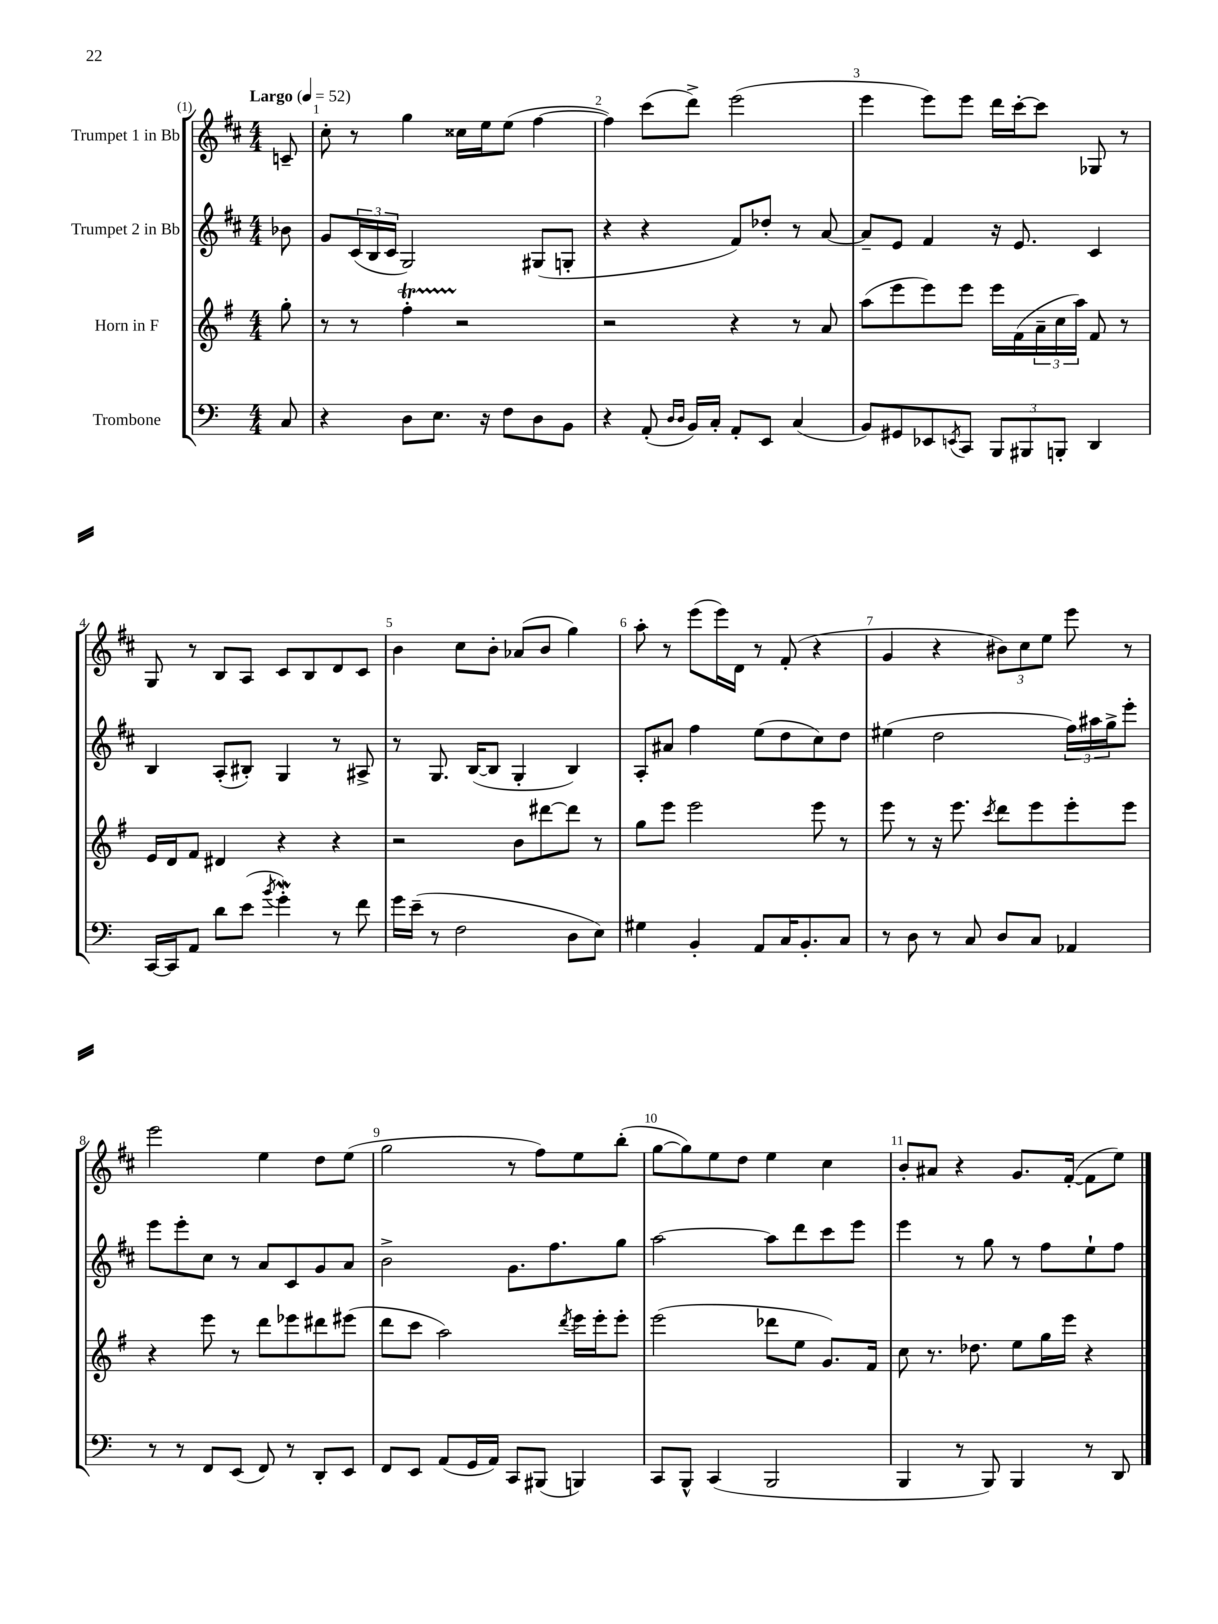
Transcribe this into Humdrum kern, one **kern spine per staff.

**kern	**kern	**kern	**kern
*part4	*part3	*part2	*part1
*staff4	*staff3	*staff2	*staff1
*I"Trombone	*I"Horn in F	*I"Trumpet 2 in Bb	*I"Trumpet 1 in Bb
*clefF4	*clefG2	*clefG2	*clefG2
*k[]	*k[f#]	*k[f#c#]	*k[f#c#]
*M4/4	*M4/4	*M4/4	*M4/4
*MM52	*MM52	*MM52	*MM52
=	=	=	=
!	!	!	!LO:TX:a:B:t=Largo
8C/	8gg'\	8b-X\	8cn~/
=1	=1	=1	=1
4r	8r	8g/L	8cc#'\
.	8r	(24c#/L	8r
.	.	24B/	.
.	.	24c#/JJ	.
8D\L	4ff#t'\	2G/)	4gg\
8.E\J	.	.	.
.	2r	.	16cc##X\LL
16r	.	.	16ee\J
8F\L	.	.	(8ee\J
8D\	.	(8G#X/L	[4ff#\
8BB\J	.	8Gn'/J	.
=2	=2	=2	=2
4r	2r	4r	4ff#\])
(8AA'/	.	4r	(8ccc#\L
16qqD/LL	.	.	.
16qqD/JJ	.	.	.
16BB/LL)	.	.	8ddd^\J)
16C'/JJ	.	.	.
8AA'/L	4r	8f#/L)	(2eee\
8EE/J	.	8dd-X'/J	.
(4C/	8r	8r	.
.	8a/	[8a/	.
=3	=3	=3	=3
8BB/L)	(8aa\L	8a~/L]	4eee\
8GG#X/	8eee\	8e/J	.
8EE-X/	8eee\)	4f#/	8eee\L)
8qEEn/	.	.	.
8CC/J	8eee\J	.	8eee\J
12BBB/L	16eee\LL	16r	16ddd\LL
.	(16f#\	8.e/	[16ccc#'\J
12BBB#X/	.	.	.
.	24a~\	.	8ccc#\J]
12BBBn'/J	24cc\	.	.
.	24aa\JJ)	.	.
4DD/	8f#/	4c#/	8G-X/
.	8r	.	8r
!!LO:LB:g=z
=4	=4	=4	=4
[16CC/LL	16e/LL	4B/	8G/
16CC/J]	16d/J	.	.
8AA/J	8f#/J	.	8r
8d\L	4d#X/	(8A'/L	8B/L
(8e\J	.	8B#X'/J)	8A/J
8qb/	.	.	.
4gW'\)	4r	4G/	8c#/L
.	.	.	8B/
8r	4r	8r	8d/
8f\	.	8A#X^/	8c#/J
=5	=5	=5	=5
16g\LL	2r	8r	4b\
(16e~\JJ	.	.	.
8r	.	8.G/	.
2F\	.	.	8cc#\L
.	.	([16B/KL	.
.	.	8B/J]	8b'\J
.	8b\L	4G'/	(8a-X/L
.	[8ddd#X\	.	8b/J
8D\L	8ddd#\J]	4B/)	4gg\)
8E\J)	8r	.	.
=6	=6	=6	=6
4G#X\	8gg\L	8A'/L	8aa'\
.	8eee\J	8a#X/J	8r
4BB'/	2eee\	4ff#\	(8eee\L
.	.	.	16eee\L)
.	.	.	16d\JJ
8AA/L	.	(8ee\L	8r
16C/K	.	8dd\	(8f#'/
8.BB'/	.	.	.
.	8eee\	8cc#\)	4r
8C/J	8r	8dd\J	.
=7	=7	=7	=7
8r	8eee\	(4ee#X\	4g/
8D\	8r	.	.
8r	16r	2dd\	4r
.	8.eee\	.	.
8C/	.	.	.
.	8qccc/	.	.
8D/L	8ddd\L	.	12b#X\L)
.	.	.	12cc#\
8C/J	8eee\	.	.
.	.	.	12ee\J
4AA-X/	8eee'\	24ff#\LL)	8eee\
.	.	24aa#X\	.
.	.	24gg^\J	.
.	8eee\J	8eee'\J	8r
!!LO:LB:g=z
=8	=8	=8	=8
8r	4r	8eee\L	2eee\
8r	.	8eee'\	.
8FF/L	8eee\	8cc#\J	.
(8EE/J	8r	8r	.
8FF/)	8ddd\L	8a/L	4ee\
8r	8eee-X\	8c#/	.
8DD'/L	8ddd#X\	8g/	8dd\L
8EE/J	(8eee#X\J	8a/J	(8ee\J
=9	=9	=9	=9
8FF/L	8ddd\L	2b^\	2gg\
8EE/J	8ccc\J	.	.
(8AA/L	2aa\)	.	.
16GG/L	.	.	.
16AA/JJ)	.	.	.
8CC/L	.	8.g\L	8r
(8BBB#X/J	.	.	8ff#\L)
.	.	8.ff#\	.
.	8qddd/	.	.
4BBBn/)	16eee\LL	.	8ee\
.	16eee'\J	.	.
.	8eee'\J	8gg\J	(8bb'\J
=10	=10	=10	=10
8CC/L	(2eee\	[2aa\	[8gg\L
8BBB^^/J	.	.	8gg\])
(4CC/	.	.	8ee\
.	.	.	8dd\J
2BBB/	8ddd-X\L	8aa\L]	4ee\
.	8ee\J	8ddd\	.
.	8.g/L)	8ccc#\	4cc#\
.	.	8eee\J	.
.	16f#/Jk	.	.
=11	=11	=11	=11
4BBB/	8cc\	4eee\	8b'/L
.	8.r	.	8a#X/J
8r	.	8r	4r
.	8.dd-X\	.	.
8BBB/)	.	8gg\	.
4BBB/	8ee\L	8r	8.g/L
.	16gg\L	8ff#\L	.
.	16eee\JJ	.	([16f#'/Jk
8r	4r	8ee`\	8f#\L]
8DD/	.	8ff#\J	8ee\J)
==	==	==	==
*-	*-	*-	*-
